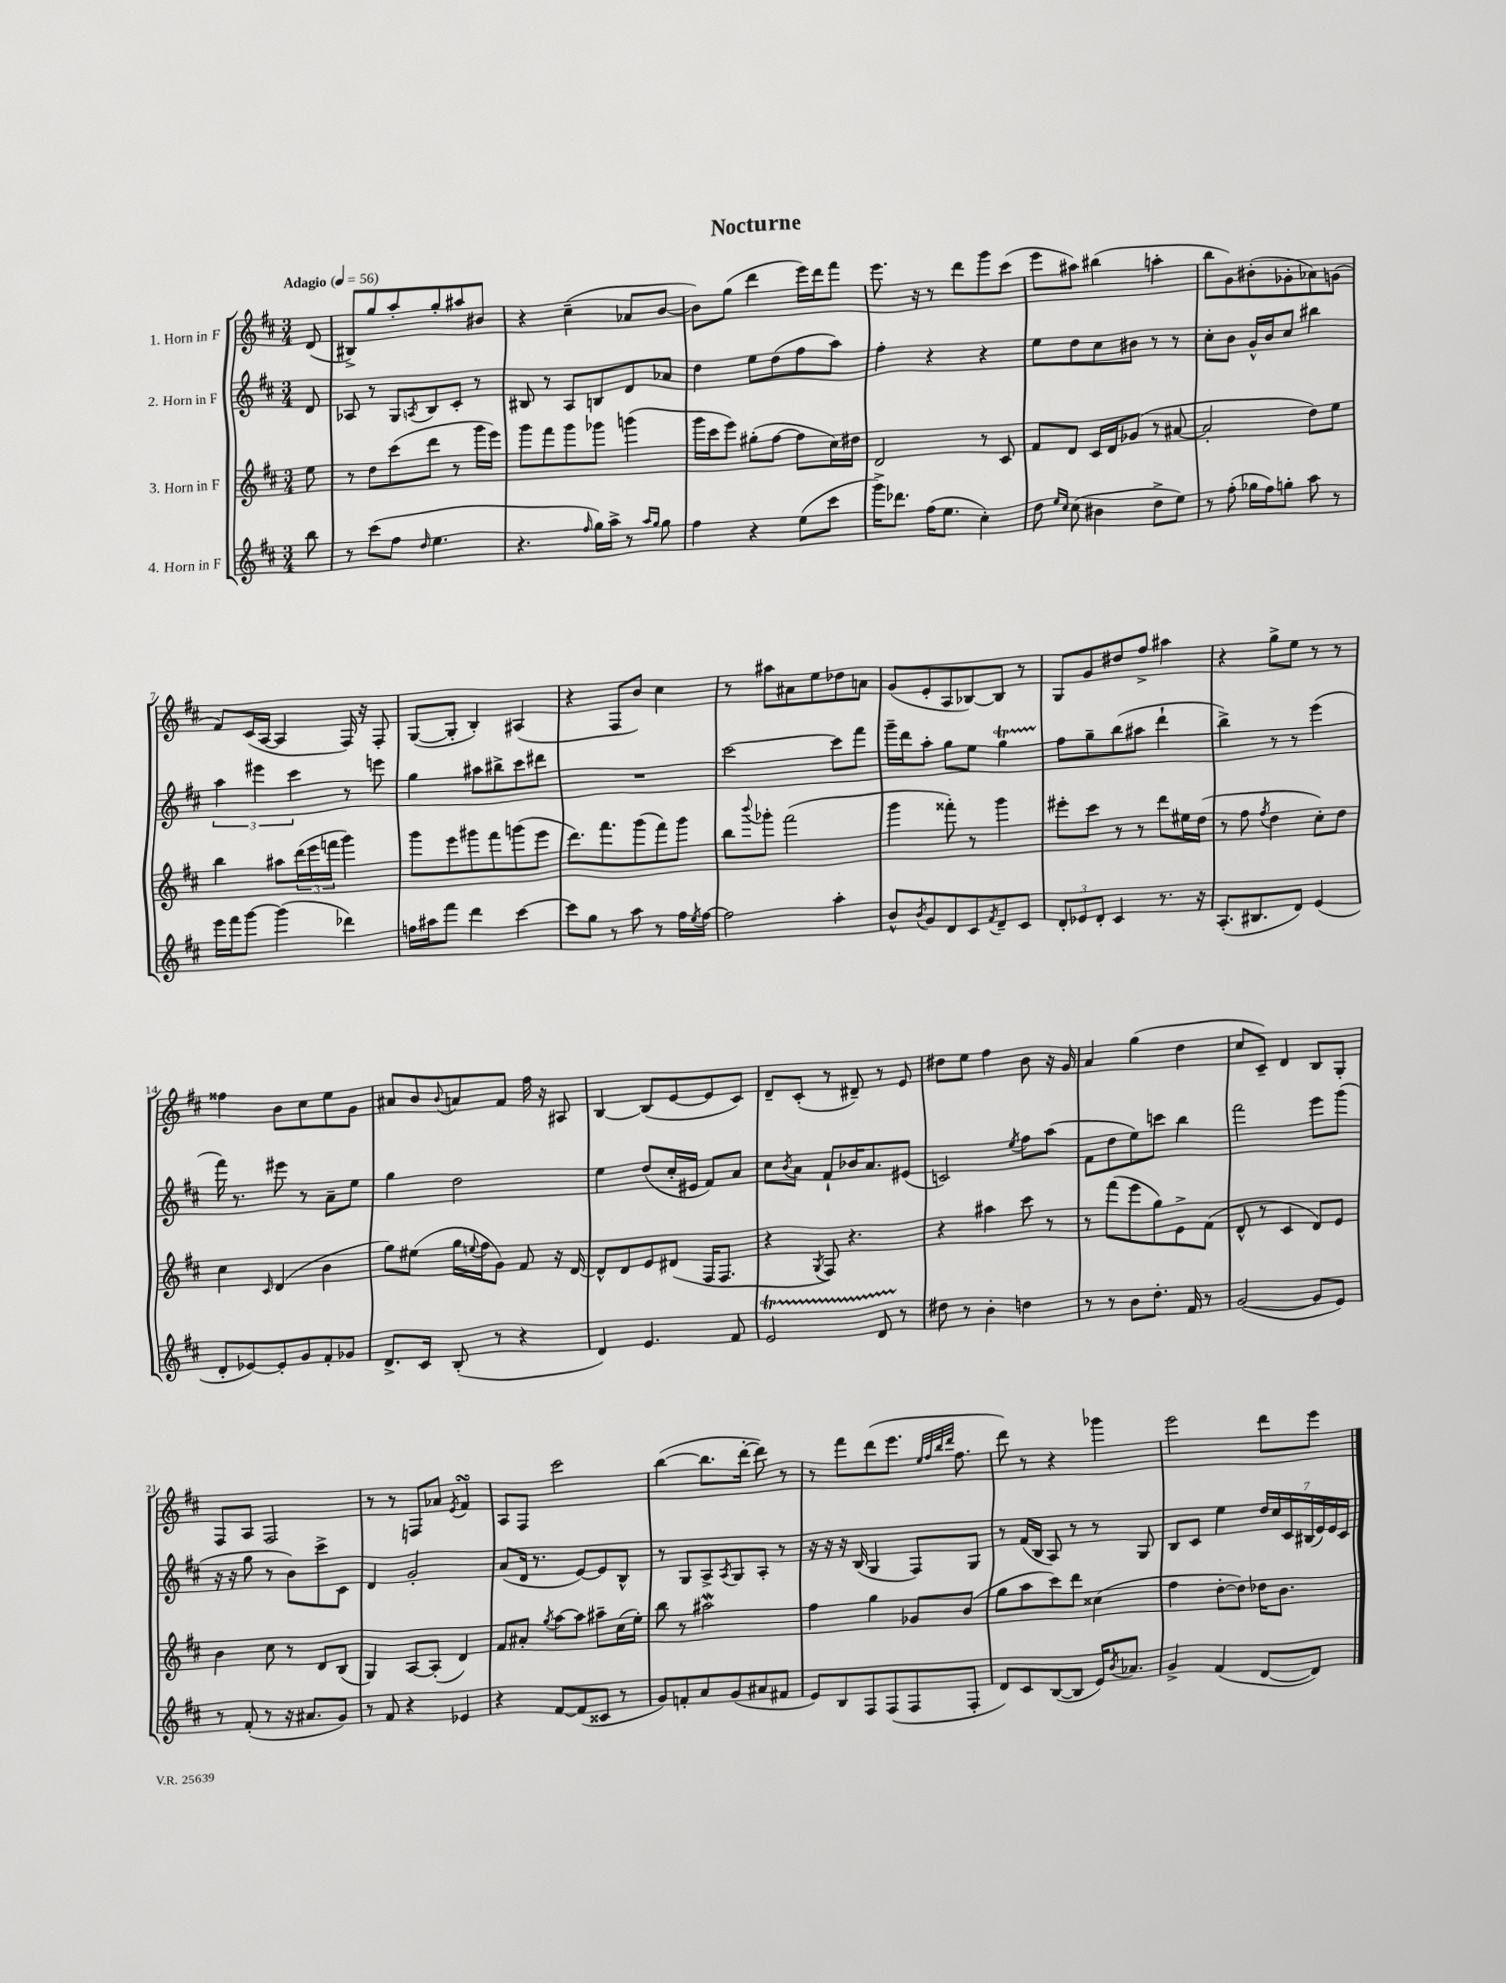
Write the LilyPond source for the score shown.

\header { title = "Nocturne" }
<<
\new StaffGroup <<
\new Staff = "s0" \with { instrumentName = "1. Horn in F" } {
    \clef treble \key d \major \numericTimeSignature \time 3/4 \partial 8 \tempo "Adagio" 4 = 56
    d'8( |
    bis8->) g''8 a''8-. g''8-. ais''8 bis'8 |
    r4 cis''4--( aes'8 b'8~ |
    b'8) g''8( d'''4 e'''16) d'''16 fis'''8 |
    e'''8. r16 r8 d'''8 g'''8 cis'''8( |
    e'''8 ais''8) bis''4( a''4-. |
    b''8 g'8) bis'8-.( ges'8-. aes'8) g'8( |
    fis'8) cis'16( a16~ a4 fis16) r16 fis8-. |
    g8~( g8-. b4-.) ais4( |
    r4 fis8 b'8) cis''4 |
    r8 ais''8 ais'8 e''8 des''8 a'8 |
    g'8( e'8-. a8 bes8~) bes8 r8 |
    g8 g'8 dis''8 fis''8-> ais''4 |
    r4 g''8-> e''8 r8 r8 |
    fisis''4 b'8 cis''8 e''8 g'8 |
    ais'8 b'8 \appoggiatura { b'8 } a'8 fis'8 fis''16 r16 ais8 |
    b4~ b8( e'8~ e'8 cis'8) |
    d'8-- cis'8-.( r8 dis'8--) r8 e'8 |
    dis''8 e''8 fis''4 b'8 r16 g'16 |
    a'4 g''4( d''4 |
    cis''8 cis'8--) d'4 b8 g8-. |
    fis8 a8 fis2 |
    r8 r8 f8 aes'8 \acciaccatura { e'8 } fis'4\turn |
    a8 fis8 cis'''2 |
    b''4~( b''8. d'''16~-. d'''8) r8 |
    r8 fis'''8 d'''8( e'''8. \grace { e''32 fis''32 b''32 d'''32 } fis''8. |
    d'''8) r8 r4 ges'''4 |
    e'''2 d'''8 e'''8 \bar "|." |
}
\new Staff = "s1" \with { instrumentName = "2. Horn in F" } {
    \clef treble \key d \major \numericTimeSignature \time 3/4 \partial 8
    d'8 |
    aes8 r8 g8 \acciaccatura { a8 } b8 cis'8-. r8 |
    bis8 r8 a8 b8 d'8 aes'8 |
    d''4 e''8 d''8( fis''8 a''8) |
    fis''4-. r4 r4 |
    e''8 d''8 cis''8 bis'8 r8 r8 |
    cis''8-. b'8 g'16-^ b'16 cis''8 bis''4 |
    \tuplet 3/2 { a''4 eis'''4 cis'''4 } r8 e'''8 |
    g''4 ais''8 bis''8-> cis'''8 dis'''8 |
    R2. |
    cis'''2~ cis'''8 fis'''8 |
    g'''16-- d'''16 a''8-. g''8 e''8 g''4\startTrillSpan |
    fis''8\stopTrillSpan g''8-- b''8( ais''8 d'''4-! |
    b''4->) r8 r8 e'''4( |
    fis'''16) r8. eis'''8 r8 a'8-- e''8 |
    g''4 d''2 |
    e''4 d''8( cis''16-. eis'16 fis'8) a'8 |
    cis''8 \acciaccatura { b'8 } a'8 fis'8-! bes'16 a'8. eis'8( |
    c'2) \acciaccatura { e''8 } fis''8 a''8( |
    fis'8 d''8 e''8) c'''8 b''4 |
    fis'''2 e'''8 g'''8( |
    r16 r16 g''8 r8 b'8) cis'''8-> cis'8 |
    d'4 g'2-. |
    a'8( d'16 r8. e'8~) e'8 b8-^ |
    r8 g8 a8-> \acciaccatura { a8 } g8 a8-. r8 |
    r16 r16 r16 b16( g4 fis8) g8 |
    r8 fis'16( b16 a8) r8 r8 g8 |
    b8 cis'8 e''4 \tuplet 7/4 { d''16 cis''16 cis'16 bis16( e'16) e'16 cis'16 } \bar "|." |
}
\new Staff = "s2" \with { instrumentName = "3. Horn in F" } {
    \clef treble \key d \major \numericTimeSignature \time 3/4 \partial 8
    e''8 |
    r8 d''8 cis'''8( d'''8 r8 g'''16 e'''16) |
    g'''8 fis'''8 g'''8 ges'''8 g'''4( |
    g'''16 cis'''16 e'''8) gis''8-.( fis''8~ fis''8 cis''16) dis''16 |
    d'2 r8 cis'8 |
    fis'8 d'8 cis'16 d'16 ges'8( r8 ais'8~ |
    ais'2-. d''8) e''8 |
    b''4 ais''8 \tuplet 3/2 { d'''16( e'''16 f'''16 } g'''4) |
    g'''8 e'''8 gis'''8 fis'''8 g'''8( e'''8 |
    d'''8.) fis'''8. g'''8( fis'''8) g'''8 |
    b''8 \appoggiatura { b'''8 } ges'''8-. fis'''2( |
    g'''4 fisis'''8-.) r8 g'''4 |
    eis'''8-. cis'''8 r8 r8 d'''8 eis''16 d''16( |
    r8 fis''8 \acciaccatura { fis''8 } d''4 cis''8-.) d''8 |
    cis''4 \grace { cis'16 } d'4( b'4 |
    g''8) eis''8( g''16 \appoggiatura { e''8 } fis''16 g'8) fis'8 r16 d'16~ |
    d'8-^ d'8 e'8 dis'8( fis16 fis8. |
    r4 \acciaccatura { g8 } fis8) r4. |
    r4 ais''4 cis'''8 r8 |
    r8 fis'''8( e'''8 g''8) e'8-> fis'8( |
    d'8-^ r8 cis'4 d'8) e'8 |
    b'4 cis''8 r8 d'8 b8( |
    g4) a8~ a8-.( d'4) |
    fis'8 ais'8-. \acciaccatura { g''8 } a''8~ a''8 ais''8-- cis''16( e''16-.) |
    b''8 r8 ais''2\mordent |
    fis''4 g''4 ges'8 b'8( |
    g''8 a''8 cis'''8) d'''8 cisis''4( |
    fis''4 d''8~-. d''8) des''16 b'8. \bar "|." |
}
\new Staff = "s3" \with { instrumentName = "4. Horn in F" } {
    \clef treble \key d \major \numericTimeSignature \time 3/4 \partial 8
    b''8 |
    r8 cis'''8( fis''8 \grace { d''16 } e''4. |
    r4. \grace { fis''16 } g''16) a''16-> r8 \grace { a''16 g''16 } g''8 |
    fis''4 r4 e''8( cis'''8 |
    g'''16->) des'''8. fis''16( e''8. cis''4-.) |
    d''8 \grace { e''16 cis''16 } cis''8( bis'4 d''8-> e''8) |
    r8 fis''8-.( ges''16 fis''16) g''8-. a''8 r8 |
    e'''16 fis'''16 g'''8~ g'''4( des'''4) |
    f''16 ais''16 fis'''8 d'''4 cis'''4~ |
    cis'''8 g''8 r8 a''8 r8 fis''16 \acciaccatura { e''8 } fis''16~ |
    fis''2 a''4-. |
    b'8-^ \acciaccatura { b'8 } g'8 d'8 cis'8 \acciaccatura { fis'8 } d'8-- cis'8 |
    \tuplet 3/2 { d'8-. ees'8 d'8-. } cis'4 r8. r16 |
    a8.-.( bis8. d'8) e'4( |
    d'8-. ees'8~) ees'8-. g'8 fis'8-. ges'8 |
    d'8.-> cis'16 b8-.( r8 r4 |
    d'4) e'4. fis'8 |
    e'2\startTrillSpan d'8 r8\stopTrillSpan |
    dis''8 r8 b'4-. d''4 |
    r8 r8 b'8 d''8.-. fis'16 r8 |
    g'2~( g'8 e'8) |
    r8 fis'8-.( r8 r16 ais'8. g'8) |
    r8 fis'8 r4 ees'4 |
    r4 fis'8~ fis'8( cisis'8 r8 |
    g'8) f'8-. a'8 g'8( ais'8 fis'8 |
    e'8) b8 fis8 fis8( fis8 fis8-. |
    d'8) cis'8 b8~( b8 e'16) \acciaccatura { b'8 } aes'8. |
    g'4-> fis'4( d'8~ d'8) \bar "|." |
}
>>
>>
